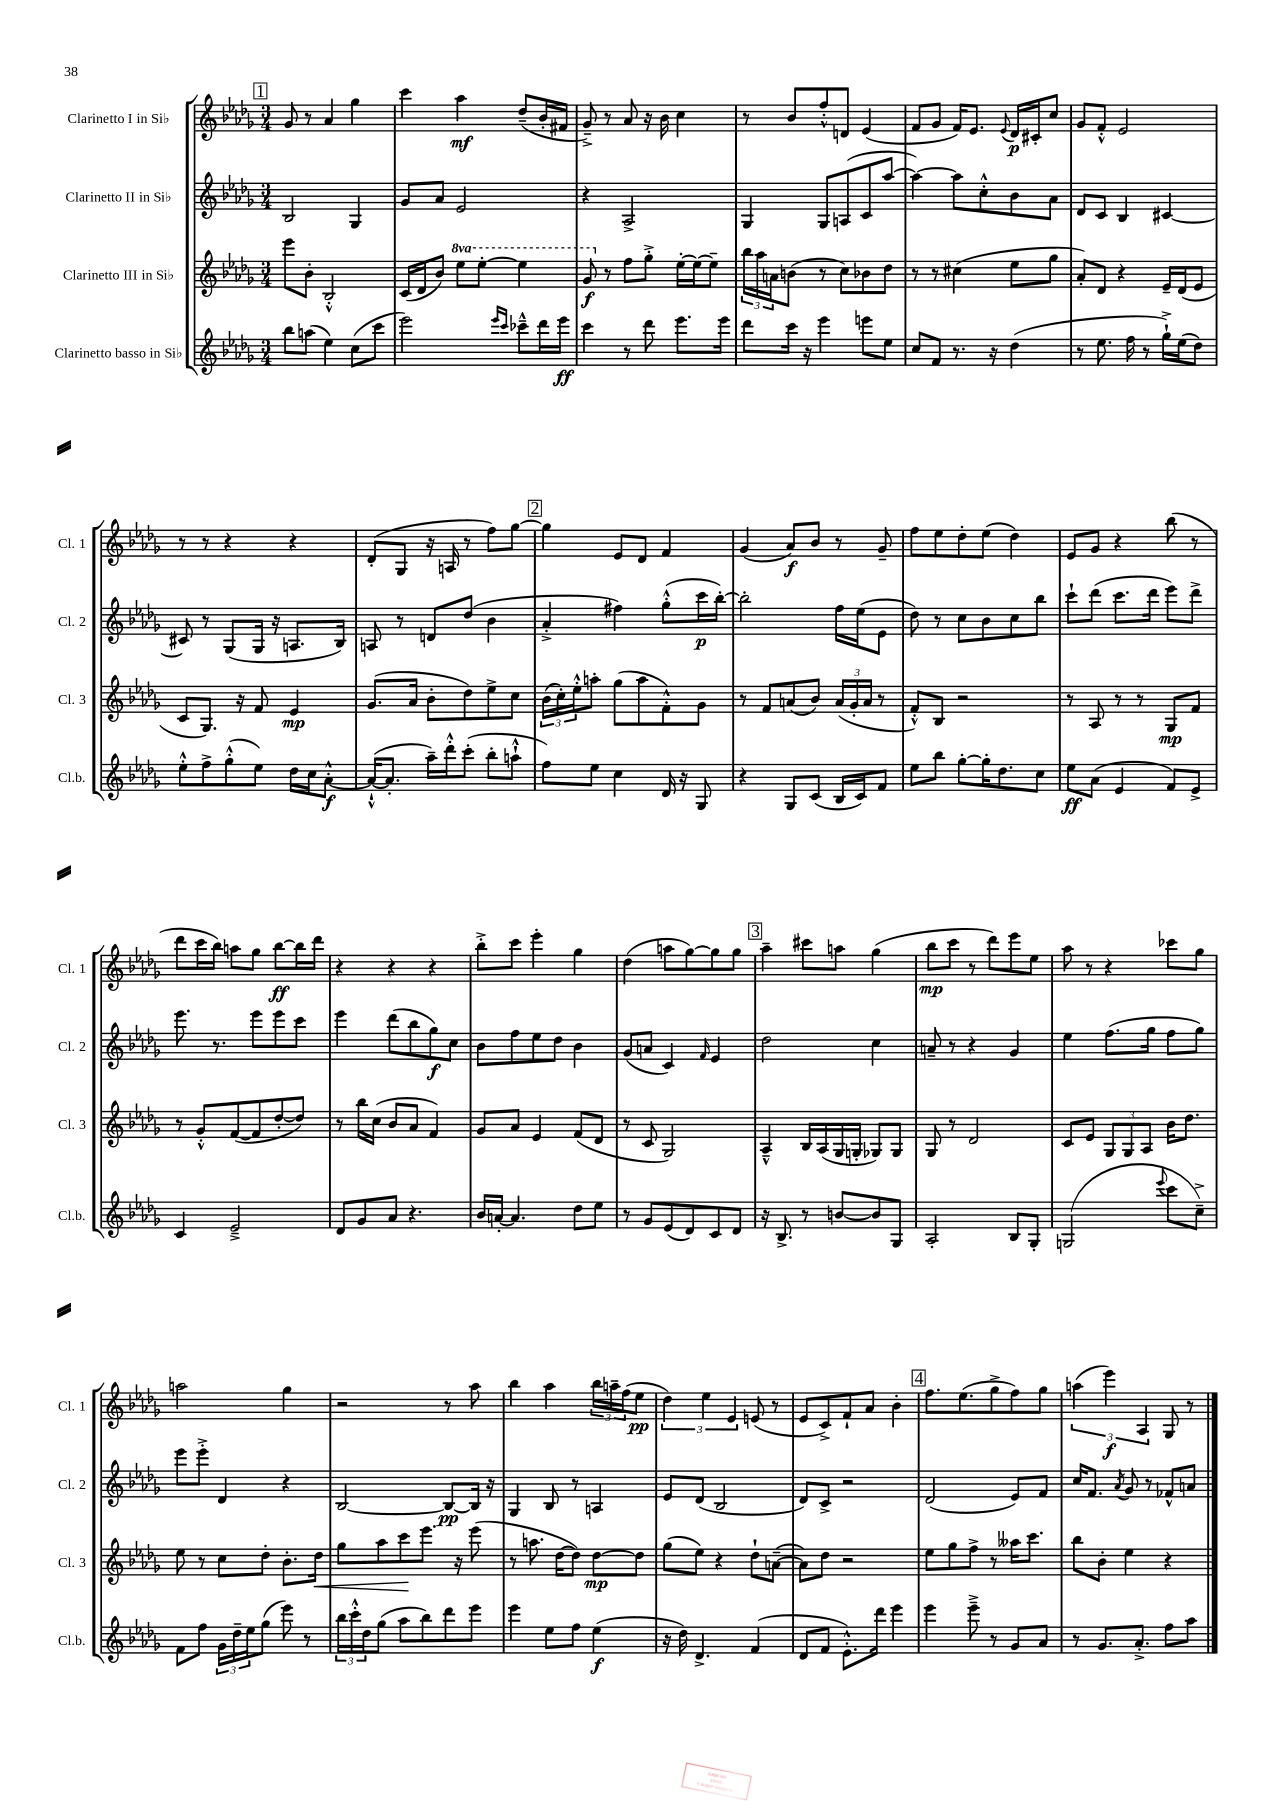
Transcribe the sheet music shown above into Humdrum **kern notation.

**kern	**dynam	**kern	**dynam	**kern	**dynam	**kern	**dynam
*part4	*part4	*part3	*part3	*part2	*part2	*part1	*part1
*staff4	*staff4	*staff3	*staff3	*staff2	*staff2	*staff1	*staff1
*I"Clarinetto basso in Si♭	*	*I"Clarinetto III in Si♭	*	*I"Clarinetto II in Si♭	*	*I"Clarinetto I in Si♭	*
*I'Cl.b.	*	*I'Cl. 3	*	*I'Cl. 2	*	*I'Cl. 1	*
*clefG2	*	*clefG2	*	*clefG2	*	*clefG2	*
*k[b-e-a-d-g-]	*	*k[b-e-a-d-g-]	*	*k[b-e-a-d-g-]	*	*k[b-e-a-d-g-]	*
*M3/4	*	*M3/4	*	*M3/4	*	*M3/4	*
!!LO:REH:place=s1:t=1
=99	=99	=99	=99	=99	=99	=99	=99
8bb-\L	.	8eee-\L	.	2B-/	.	8g-/	.
(8aan\J	.	8b-'\J	.	.	.	8r	.
4ee-\)	.	2B-'^^/	.	.	.	4a-/	.
(8cc\L	.	.	.	4G-/	.	4gg-\	.
8ccc\J	.	.	.	.	.	.	.
=100	=100	=100	=100	=100	=100	=100	=100
2eee-\)	.	(16c/LL	.	8g-/L	.	4ccc\	.
.	.	16d-/J	.	.	.	.	.
.	.	8b-/J)	.	8a-/J	.	.	.
*	*	*8va	*	*	*	*	*
.	.	8eee-\L	.	2e-/	.	4aa-\	mf
.	.	[8eee-'\J	.	.	.	.	.
16qqeee-/LL	.	.	.	.	.	.	.
16qqccc/JJ	.	.	.	.	.	.	.
8ccc-X~^^\L	.	4eee-\]	.	.	.	(8dd-~/L	.
16ddd-\L	.	.	.	.	.	16b-'/L	.
16eee-\JJ	ff	.	.	.	.	16f#X/JJ	.
=101	=101	=101	=101	=101	=101	=101	=101
4ccc\	.	8gg-/	f	4r	.	8g-~^/)	.
*	*	*X8va	*	*	*	*	*
.	.	8r	.	.	.	8r	.
8r	.	8ff\L	.	2A-^/	.	8a-/	.
8ddd-\	.	8gg-'^\J	.	.	.	16r	.
.	.	.	.	.	.	16b-\	.
8.eee-\L	.	[16ee-'\LL	.	.	.	4cc\	.
.	.	16ee-\J_	.	.	.	.	.
.	.	8ee-~\J]	.	.	.	.	.
16eee-\Jk	.	.	.	.	.	.	.
=102	=102	=102	=102	=102	=102	=102	=102
8ddd-\L	.	24bb-\LL	.	4G-/	.	8r	.
.	.	24aa-\	.	.	.	.	.
.	.	24an\J	.	.	.	.	.
16ccc\Jk	.	(8bn\J	.	.	.	8b-/L	.
16r	.	.	.	.	.	.	.
4eee-\	.	8r	.	8G-/L	.	8ff'^^/	.
.	.	8cc\L)	.	(8An/	.	8dn/J	.
8eeen\L	.	8b-X\	.	8c/	.	(4e-/	.
8ee-\J	.	8dd-\J	.	[8aa-/J	.	.	.
=103	=103	=103	=103	=103	=103	=103	=103
8cc/L	.	8r	.	4aa-\_)	.	8f/L	.
8f/J	.	8r	.	.	.	8g-/J	.
8.r	.	(4cc#X\	.	8aa-\L]	.	16f/KL)	.
.	.	.	.	.	.	8.e-/J	.
.	.	.	.	8cc'^^\	.	.	.
16r	.	.	.	.	.	.	.
.	.	.	.	.	.	8qqe-/	.
(4dd-\	.	8ee-\L	.	8b-\	.	16d-/LL	p
.	.	.	.	.	.	16c#X'/J	.
.	.	8gg-\J	.	8a-\J	.	8cc/J	.
=104	=104	=104	=104	=104	=104	=104	=104
8r	.	8a-'/L)	.	8d-/L	.	8g-/L	.
8.ee-\	.	8d-/J	.	8c/J	.	8f'^^/J	.
.	.	4r	.	4B-/	.	2e-/	.
16ff\	.	.	.	.	.	.	.
8r	.	.	.	.	.	.	.
16gg-`^\LL)	.	16e-~/LL	.	[4c#X/	.	.	.
(16ee-\J	.	(16d-/J	.	.	.	.	.
8dd-\J)	.	8e-/J	.	.	.	.	.
!!LO:LB:g=z
=105	=105	=105	=105	=105	=105	=105	=105
8ee-'^^\L	.	8c/L	.	8c#X/]	.	8r	.
8ff^\	.	8.G-/J)	.	8r	.	8r	.
(8gg-'^^\	.	.	.	(8G-/L	.	4r	.
.	.	16r	.	.	.	.	.
8ee-\J)	.	8f/	.	16G-/Jk	.	.	.
.	.	.	.	16r	.	.	.
16dd-\LL	.	4e-/	mp	8.An/L	.	4r	.
16cc\J	.	.	.	.	.	.	.
[8a-'^^\J	f	.	.	.	.	.	.
.	.	.	.	16B-/Jk)	.	.	.
=106	=106	=106	=106	=106	=106	=106	=106
(16a-`^^/KL_	.	(8.g-/L	.	8An/	.	(8d-'/L	.
8.a-'/J]	.	.	.	.	.	.	.
.	.	.	.	8r	.	8G-/J	.
.	.	16a-/Jk	.	.	.	.	.
16aa-~\LL)	.	8b-'\L	.	8dn/L	.	16r	.
16ddd-'^^\J	.	.	.	.	.	16An/	.
(8ccc'\J	.	8dd-\)	.	(8dd-/J	.	8r	.
8bb-'\L	.	8ee-^\	.	4b-\	.	8ff\L)	.
8aan`^^\J	.	8cc\J	.	.	.	[8gg-\J	.
!!LO:REH:place=s1:t=2
=107	=107	=107	=107	=107	=107	=107	=107
8ff\L)	.	(24b-\LL	.	4a-'^/	.	4gg-\]	.
.	.	24cc'\)	.	.	.	.	.
.	.	24ee-'^^\J	.	.	.	.	.
8ee-\J	.	8aan'\J	.	.	.	.	.
4cc\	.	(8gg-\L	.	4ff#X\)	.	8e-/L	.
.	.	8aa\	.	.	.	8d-/J	.
16d-/	.	8f'^^\)	.	(8gg-'^^\L	.	4f/	.
16r	.	.	.	.	.	.	.
8G-/	.	8g-\J	.	16ccc\L	p	.	.
.	.	.	.	[16bb-'\JJ)	.	.	.
=108	=108	=108	=108	=108	=108	=108	=108
4r	.	8r	.	2bb-'\]	.	(4g-/	.
.	.	8f/L	.	.	.	.	.
8G-/L	.	(8an/	.	.	.	8a-/L)	f
(8c/J	.	8b-/J)	.	.	.	8b-/J	.
16B-/LL	.	(24a/LL	.	16ff\LL	.	8r	.
.	.	24g-'/	.	.	.	.	.
16c/J)	.	.	.	(16ee-\J	.	.	.
.	.	24a/JJ	.	.	.	.	.
8f/J	.	8r	.	8e-\J	.	8g-~/	.
=109	=109	=109	=109	=109	=109	=109	=109
8ee-\L	.	8f'^^/L)	.	8dd-\)	.	8ff\L	.
8bb-\J	.	8B-/J	.	8r	.	8ee-\	.
[8gg-'\L	.	2r	.	8cc\L	.	8dd-'\	.
16gg-'\K]	.	.	.	8b-\	.	(8ee-\J	.
8.dd-\	.	.	.	.	.	.	.
.	.	.	.	8cc\	.	4dd-\)	.
8cc\J	.	.	.	8bb-\J	.	.	.
=110	=110	=110	=110	=110	=110	=110	=110
8ee-\L	ff	8r	.	8ccc`\L	.	8e-/L	.
(8a-\J	.	8A-/	.	(8ddd-\J	.	8g-/J	.
4e-/	.	8r	.	8.ccc\L	.	4r	.
.	.	8r	.	.	.	.	.
.	.	.	.	16ddd-\Jk	.	.	.
8f/L)	.	8G-/L	mp	8eee-\L)	.	(8bb-\	.
8e-^/J	.	8f/J	.	8ddd-^\J	.	8r	.
!!LO:LB:g=z
=111	=111	=111	=111	=111	=111	=111	=111
4c/	.	8r	.	8.eee-\	.	8ddd-\L	.
.	.	8g-'^^/L	.	.	.	16ccc\L	.
.	.	.	.	8.r	.	16bb-\JJ)	.
2e-~^/	.	([8f/	.	.	.	8aan\L	.
.	.	8f/]	.	8eee-\L	.	8gg-\J	.
.	.	[8dd-'/	.	8eee-\	.	[8bb-\L	ff
.	.	8dd-/J])	.	8ccc\J	.	16bb-\L]	.
.	.	.	.	.	.	16ddd-\JJ	.
=112	=112	=112	=112	=112	=112	=112	=112
8d-/L	.	8r	.	4eee-\	.	4r	.
8g-/	.	16bb-\LL	.	.	.	.	.
.	.	(16cc\JJ	.	.	.	.	.
8a-/J	.	8b-/L	.	(8ddd-\L	.	4r	.
4.r	.	8a-/J	.	8bb-\	.	.	.
.	.	4f/)	.	8gg-\)	f	4r	.
.	.	.	.	8cc\J	.	.	.
=113	=113	=113	=113	=113	=113	=113	=113
16b-/LL	.	8g-/L	.	8b-\L	.	8bb-'^\L	.
[16an'/JJ	.	.	.	.	.	.	.
4.a/]	.	8a-/J	.	8ff\	.	8ccc\J	.
.	.	4e-/	.	8ee-\	.	4eee-'\	.
.	.	.	.	8dd-\J	.	.	.
8dd-\L	.	(8f/L	.	4b-\	.	4gg-\	.
8ee-\J	.	8d-/J	.	.	.	.	.
=114	=114	=114	=114	=114	=114	=114	=114
8r	.	8r	.	(8g-/L	.	(4dd-\	.
8g-/L	.	8c/	.	8an/J	.	.	.
(8e-/	.	2G-/)	.	4c/)	.	8aan\L	.
8d-/)	.	.	.	.	.	[8gg-\)	.
.	.	.	.	16qqf/	.	.	.
8c/	.	.	.	4e-/	.	8gg-\]	.
8d-/J	.	.	.	.	.	8gg-\J	.
!!LO:REH:place=s1:t=3
=115	=115	=115	=115	=115	=115	=115	=115
16r	.	4A-~^^/	.	2dd-\	.	4aa-~\	.
8.B-^/	.	.	.	.	.	.	.
8r	.	16B-/LL	.	.	.	8ccc#X\L	.
.	.	(16A-/	.	.	.	.	.
[8bn/L	.	16G-/	.	.	.	8aan\J	.
.	.	16Gn'/JJ	.	.	.	.	.
8b/]	.	8G-X/L)	.	4cc\	.	(4gg-\	.
8G-/J	.	8G-/J	.	.	.	.	.
=116	=116	=116	=116	=116	=116	=116	=116
2A-'/	.	8G-/	.	8an~/	.	8bb-\L	mp
.	.	8r	.	8r	.	8ccc\J	.
.	.	2d-/	.	4r	.	8r	.
.	.	.	.	.	.	8ddd-\L)	.
8B-/L	.	.	.	4g-/	.	8eee-\	.
8G-'/J	.	.	.	.	.	8ee-\J	.
=117	=117	=117	=117	=117	=117	=117	=117
(2Gn/	.	8c/L	.	4ee-\	.	8aa-\	.
.	.	8e-/J	.	.	.	8r	.
.	.	12G-/L	.	(8.ff\L	.	4r	.
.	.	12G-/	.	.	.	.	.
.	.	12A-/J	.	.	.	.	.
.	.	.	.	16gg-\Jk	.	.	.
8qqeee-/	.	.	.	.	.	.	.
8ccc\L	.	16b-\KL	.	8ff\L	.	8ccc-X\L	.
.	.	8.dd-\J	.	.	.	.	.
8cc~^\J)	.	.	.	8gg-\J)	.	8gg-\J	.
!!LO:LB:g=z
=118	=118	=118	=118	=118	=118	=118	=118
8f\L	.	8ee-\	.	8eee-\L	.	2aan\	.
8ff\J	.	8r	.	8eee-'^\J	.	.	.
24g-\LL	.	8cc\L	.	4d-/	.	.	.
24dd-~\	.	.	.	.	.	.	.
24ee-\J	.	.	.	.	.	.	.
(8gg-\J	.	8dd-'\J	.	.	.	.	.
8eee-\)	.	8.b-'\L	.	4r	.	4gg-\	.
8r	.	.	.	.	.	.	.
!	!	!	!LO:HP:b	!	!	!	!
.	.	16dd-\Jk	<	.	.	.	.
=119	=119	=119	=119	=119	=119	=119	=119
24bb-\LL	.	8gg-\L	.	[2B-/	.	2r	.
24ccc'^^\	.	.	.	.	.	.	.
24dd-\J	.	.	.	.	.	.	.
(8gg-\J	.	8aa-\	.	.	.	.	.
8aa-\L	.	8ccc\	.	.	.	.	.
8bb-\)	.	8.eee-\J	[	.	.	.	.
8ddd-\	.	.	.	8B-/L_	pp	8r	.
.	.	16r	.	.	.	.	.
8eee-\J	.	(8eee-\	.	16B-/Jk]	.	8aa-\	.
.	.	.	.	16r	.	.	.
=120	=120	=120	=120	=120	=120	=120	=120
4eee-\	.	8r	.	4G-/	.	4bb-\	.
.	.	8.aan\	.	.	.	.	.
8ee-\L	.	.	.	8B-/	.	4aa-\	.
.	.	[16dd-\KL	.	.	.	.	.
8ff\J	.	8dd-\J])	.	8r	.	.	.
(4ee-\	f	[8dd-\L	mp	4An/	.	24bb-\LL	.
.	.	.	.	.	.	24aan~\	.
.	.	.	.	.	.	(24ff\J	.
.	.	8dd-\J]	.	.	.	8ee-\J	pp
=121	=121	=121	=121	=121	=121	=121	=121
16r	.	(8gg-\L	.	8e-/L	.	6dd-\)	.
16dd-\)	.	.	.	.	.	.	.
4.d-^/	.	8ee-\J)	.	(8d-/J	.	.	.
.	.	.	.	.	.	6ee-\	.
.	.	4r	.	2B-/	.	.	.
.	.	.	.	.	.	6e-/	.
(4f/	.	8dd-`\L	.	.	.	(8en/	.
.	.	([8an~\J	.	.	.	8r	.
=122	=122	=122	=122	=122	=122	=122	=122
8d-/L	.	8a\L])	.	8d-/L)	.	8e-/L	.
8f/J	.	8dd-\J	.	8c^/J	.	8c^/)	.
8.e-'^^\L)	.	2r	.	2r	.	8f`/	.
.	.	.	.	.	.	8a-/J	.
16ddd-\Jk	.	.	.	.	.	.	.
4eee-\	.	.	.	.	.	4b-'\	.
!!LO:REH:place=s1:t=4
=123	=123	=123	=123	=123	=123	=123	=123
4eee-\	.	8ee-\L	.	(2d-/	.	8.ff\L	.
.	.	8gg-\	.	.	.	.	.
.	.	.	.	.	.	(8.ee-\	.
8eee-~^\	.	8ff^\J	.	.	.	.	.
8r	.	8r	.	.	.	8gg-^\	.
8g-/L	.	16aa--X\KL	.	8e-/L)	.	8ff\)	.
.	.	8.ccc\J	.	.	.	.	.
8a-/J	.	.	.	8f/J	.	8gg-\J	.
=124	=124	=124	=124	=124	=124	=124	=124
8r	.	8bb-\L	.	16cc/KL	.	(6aan\	.
.	.	.	.	8.f/J	.	.	.
8.g-/L	.	8b-'\J	.	.	.	.	.
.	.	.	.	.	.	6eee-\)	f
.	.	.	.	8qa-/	.	.	.
.	.	4ee-\	.	8g-/	.	.	.
8.a-'^/J	.	.	.	.	.	.	.
.	.	.	.	.	.	6A-/	.
.	.	.	.	8r	.	.	.
8ff\L	.	4r	.	8f-X^^/L	.	8G-/	.
8aa-\J	.	.	.	8an/J	.	8r	.
==	==	==	==	==	==	==	==
*-	*-	*-	*-	*-	*-	*-	*-
